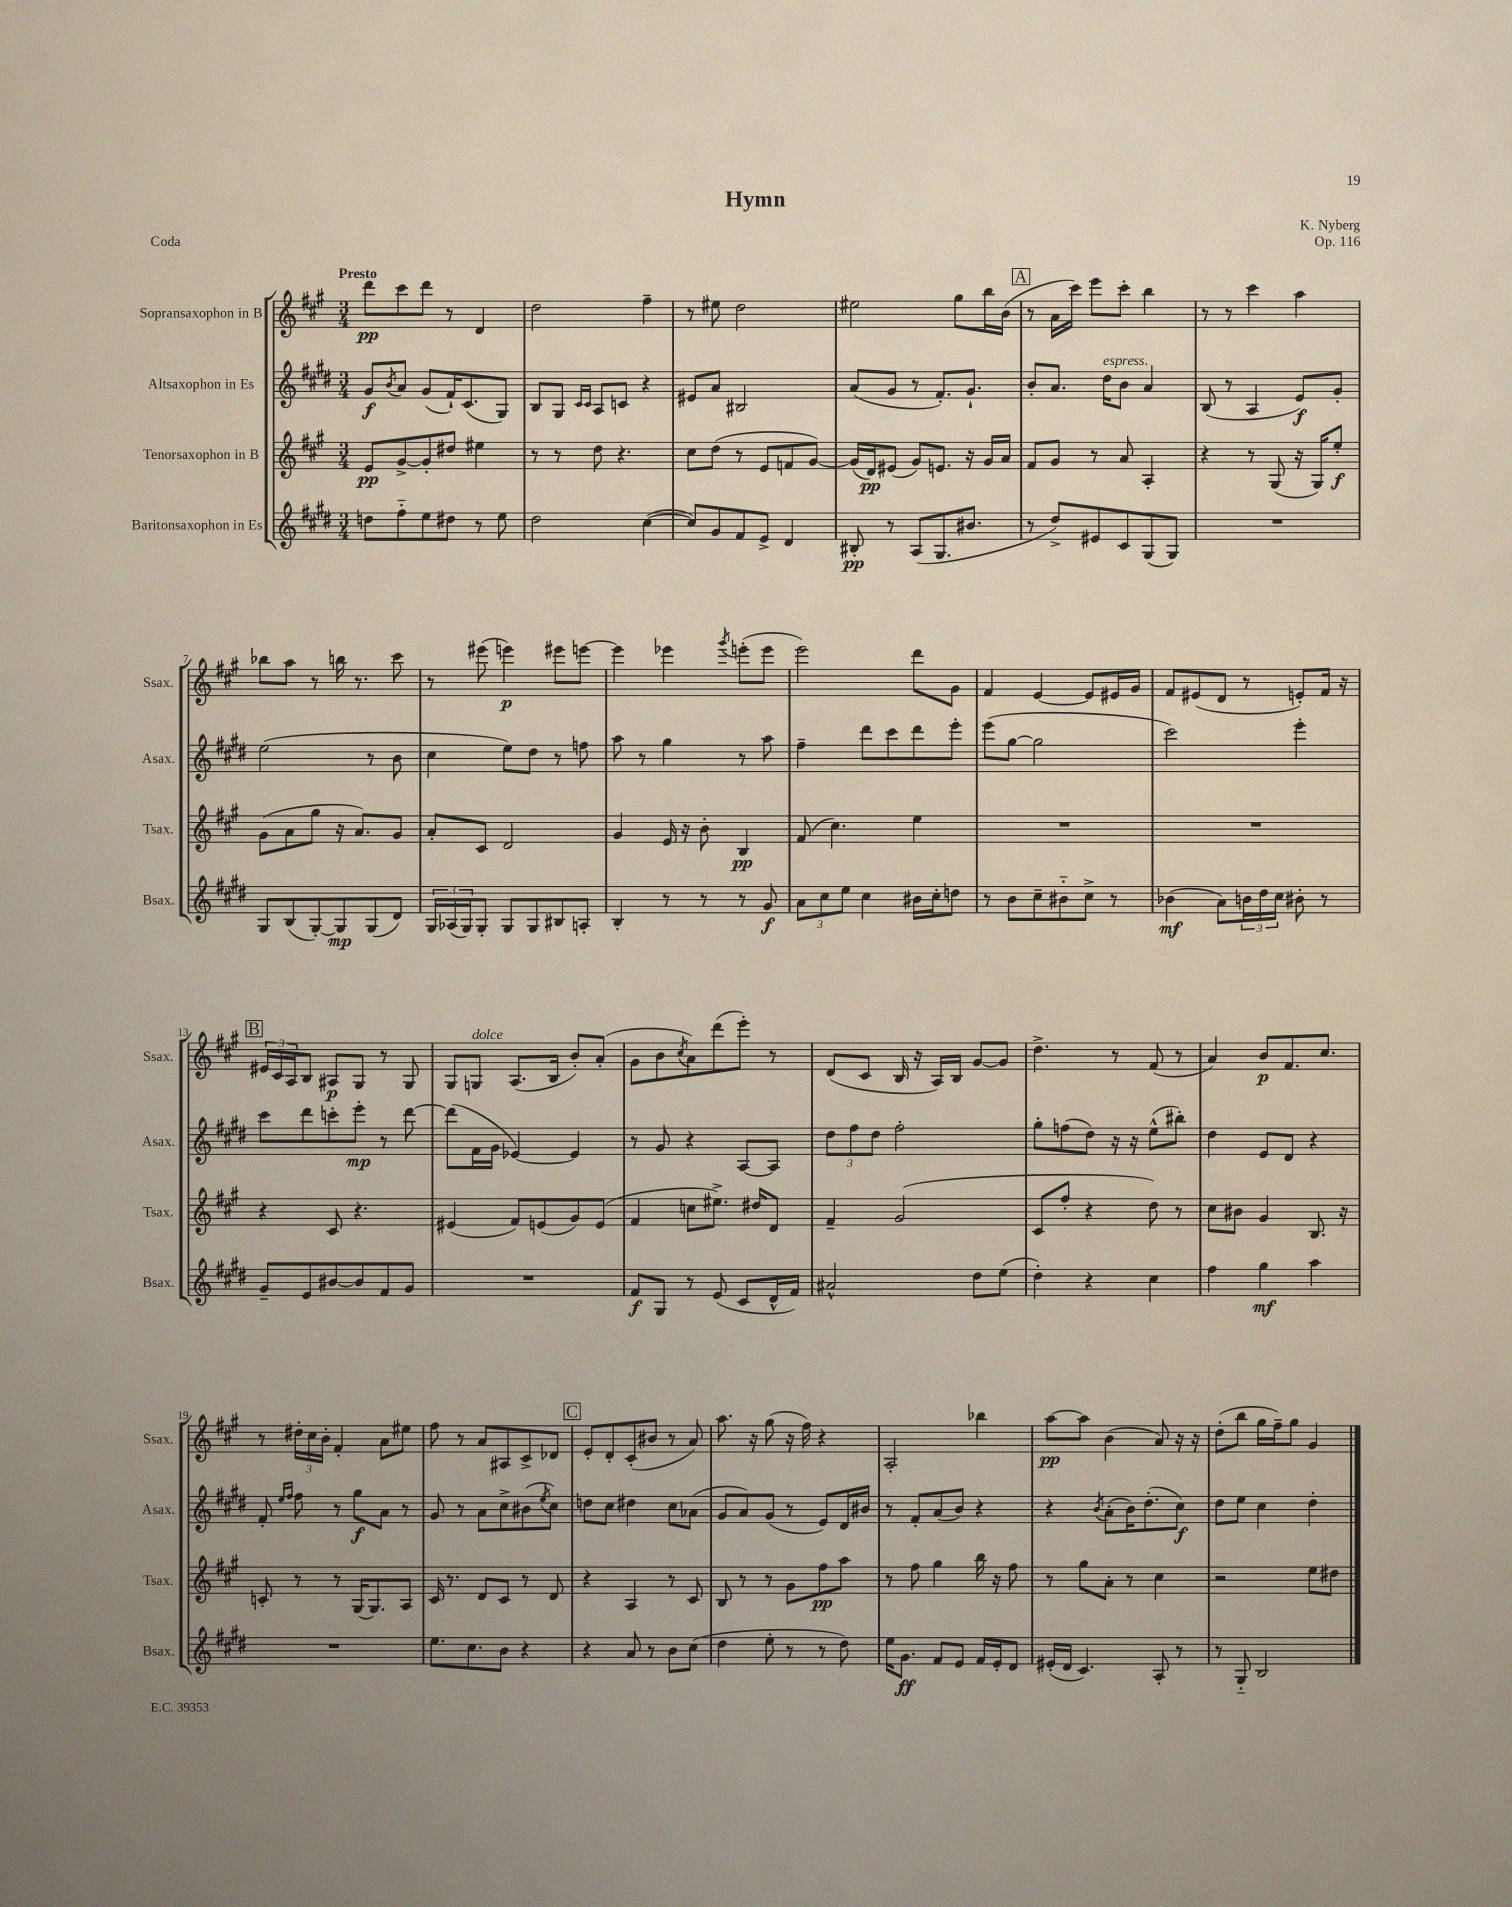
\header { title = "Hymn" composer = "K. Nyberg" opus = "Op. 116" piece = "Coda" }
<<
\new StaffGroup <<
\new Staff = "s0" \with { instrumentName = "Sopransaxophon in B" shortInstrumentName = "Ssax." } {
    \clef treble \key a \major \numericTimeSignature \time 3/4 \tempo "Presto"
    d'''8\pp cis'''8 d'''8 r8 d'4 |
    d''2 fis''4-- |
    r8 eis''8 d''2 |
    eis''2 gis''8 b''16 b'16( |
    \mark \markup { \box "A" } r8 a'16 cis'''16) e'''8 cis'''8-. b''4 |
    r8 r8 cis'''4 a''4 |
    bes''8 a''8 r8 b''16 r8. cis'''8 |
    r8 eis'''8( e'''4\p) eis'''8 e'''8~ |
    e'''4 ees'''4 \acciaccatura { gis'''8 } e'''8-.( e'''8 |
    e'''2) d'''8 gis'8 |
    fis'4 e'4~ e'8 eis'16 gis'16 |
    fis'8 eis'8( d'8 r8 e'8-.) fis'16 r16 |
    \mark \markup { \box "B" } \tuplet 3/2 { eis'16 cis'16 a16 } b8 ais8\p gis8 r8 gis8 |
    gis8 g8^\markup { \italic "dolce" } a8.( b16 b'8-.) a'8-.( |
    gis'8 b'8 \acciaccatura { cis''8 } a'8) d'''8( e'''8-.) r8 |
    d'8( cis'8 b16 r16 a16) b16 gis'8~ gis'8 |
    d''4.-> r8 fis'8( r8 |
    a'4) b'8\p fis'8. cis''8. |
    r8 \tuplet 3/2 { dis''16-. cis''16 b'16-. } fis'4-. a'8 eis''8 |
    fis''8 r8 a'8 ais8 cis'8-> des'8 |
    \mark \markup { \box "C" } e'8-. d'8-. cis'8-.( bis'8 r8 a'8) |
    a''8. r16 gis''8( r16 fis''16) r4 |
    a2-. bes''4 |
    a''8~\pp a''8 b'4( a'8) r16 r16 |
    d''8-.( b''8 gis''16 fis''16--) gis''8 gis'4 \bar "|." |
}
\new Staff = "s1" \with { instrumentName = "Altsaxophon in Es" shortInstrumentName = "Asax." } {
    \clef treble \key e \major \numericTimeSignature \time 3/4
    gis'8\f \acciaccatura { b'8 } a'8 gis'8( fis'16-!) cis'8.( gis8) |
    b8 gis8 \grace { cis'16 cis'16 } a8 c'8 r4 |
    eis'8 a'8 bis2 |
    a'8( gis'8 r8 fis'8.-.) gis'8.-! |
    \mark \markup { \box "A" } b'8-. a'8. dis''16^\markup { \italic "espress." } b'8 a'4 |
    b8( r8 a4 e'8\f) gis'8-. |
    e''2( r8 b'8 |
    cis''4 e''8) dis''8 r8 f''8 |
    a''8 r8 gis''4 r8 a''8 |
    fis''4-- dis'''8 cis'''8 dis'''8 e'''8-. |
    e'''8( gis''8~ gis''2 |
    cis'''2) e'''4-. |
    \mark \markup { \box "B" } cis'''8 dis'''8 c'''8-. e'''8-.\mp r8 dis'''8~ |
    dis'''8( fis'16 gis'16 ees'4~) ees'4 |
    r8 gis'8 r4 a8~ a8 |
    \tuplet 3/2 { dis''8 fis''8 dis''8 } fis''2-. |
    gis''8-. f''8( dis''8) r16 r16 e''8-^( bis''8-.) |
    dis''4 e'8 dis'8 r4 |
    fis'8-. \grace { e''16 fis''16 } fis''8 r8 gis''8\f a'8 r8 |
    gis'8 r8 a'8 cis''8-> bis'8( \acciaccatura { e''8 } cis''8) |
    \mark \markup { \box "C" } d''8 cis''8 dis''4 cis''8 aes'8( |
    gis'8 a'8) gis'8( r8 e'8) dis'16 bis'16 |
    r8 fis'8-. a'8( b'8) r4 |
    r4 \acciaccatura { b'8 } a'8-.( b'16) dis''8.-.( cis''8\f) |
    dis''8 e''8 cis''4 dis''4-. \bar "|." |
}
\new Staff = "s2" \with { instrumentName = "Tenorsaxophon in B" shortInstrumentName = "Tsax." } {
    \clef treble \key a \major \numericTimeSignature \time 3/4
    e'8\pp gis'8~-> gis'8-. dis''8 eis''4 |
    r8 r8 d''8 r4. |
    cis''8 d''8( r8 e'8 f'8 gis'8~) |
    gis'16( d'16\pp) eis'8( gis'8) e'8. r16 gis'16 a'16 |
    \mark \markup { \box "A" } fis'8 gis'8 r8 a'8 a4-. |
    r4 r8 gis8( r16 gis16) e''8-.\f |
    gis'8( a'8 gis''8 r16 a'8.) gis'8 |
    a'8-. cis'8 d'2 |
    gis'4 e'16 r16 b'8-. b4\pp |
    fis'8( cis''4.) e''4 |
    R2. |
    R2. |
    \mark \markup { \box "B" } r4 cis'8 r4. |
    eis'4( fis'8) e'8( gis'8) e'8( |
    fis'4 c''8 eis''8.->) dis''16 d'8 |
    fis'4-- gis'2( |
    cis'8 fis''8-. r4 d''8) r8 |
    cis''8 bis'8 gis'4 b8. r16 |
    c'8-. r8 r8 gis16~ gis8. a8 |
    cis'16 r8. d'8 cis'8 r8 d'8 |
    \mark \markup { \box "C" } r4 a4 r8 cis'8 |
    b8 r8 r8 gis'8 fis''8\pp a''8 |
    r8 fis''8 gis''4 b''16 r16 fis''8 |
    r8 gis''8 a'8-. r8 cis''4 |
    r2 e''8 dis''8 \bar "|." |
}
\new Staff = "s3" \with { instrumentName = "Baritonsaxophon in Es" shortInstrumentName = "Bsax." } {
    \clef treble \key e \major \numericTimeSignature \time 3/4
    d''8 fis''8-_ e''8 dis''8 r8 e''8 |
    dis''2 cis''4~( |
    cis''8) gis'8 fis'8 e'8-> dis'4 |
    bis8-.\pp r8 a8( gis8. bis'8. |
    \mark \markup { \box "A" } r8 dis''8->) eis'8 cis'8 gis8( gis8) |
    R2. |
    gis8 b8( gis8~-.) gis8\mp gis8( dis'8) |
    \tuplet 3/2 { gis16 aes16( gis16) } gis8-. gis8 gis8 bis8 a8-. |
    b4-. r8 r8 r8 gis'8\f |
    \tuplet 3/2 { a'8 cis''8 e''8 } cis''4 bis'16 cis''16-. d''8 |
    r8 b'8 cis''8-- bis'8-_ cis''8-> r8 |
    bes'4\mf( a'8) \tuplet 3/2 { b'16 dis''16 cis''16 } bis'8-. r8 |
    \mark \markup { \box "B" } gis'8-- e'8 bis'8~ bis'8 fis'8 gis'8 |
    R2. |
    fis'8\f gis8 r8 e'8( cis'8 dis'16-^ fis'16) |
    ais'2-^ dis''8 e''8( |
    dis''4-.) r4 cis''4 |
    fis''4 gis''4\mf a''4 |
    R2. |
    e''8. cis''8. b'8 r4 |
    \mark \markup { \box "C" } r4 a'8 r8 b'8 cis''8( |
    dis''4 e''8-. r8 r8 dis''8) |
    e''16 gis'8.\ff fis'8 e'8 fis'16 e'16-. dis'8 |
    eis'16-.( dis'16 cis'4.) a8-. r8 |
    r8 gis8-_ b2 \bar "|." |
}
>>
>>
